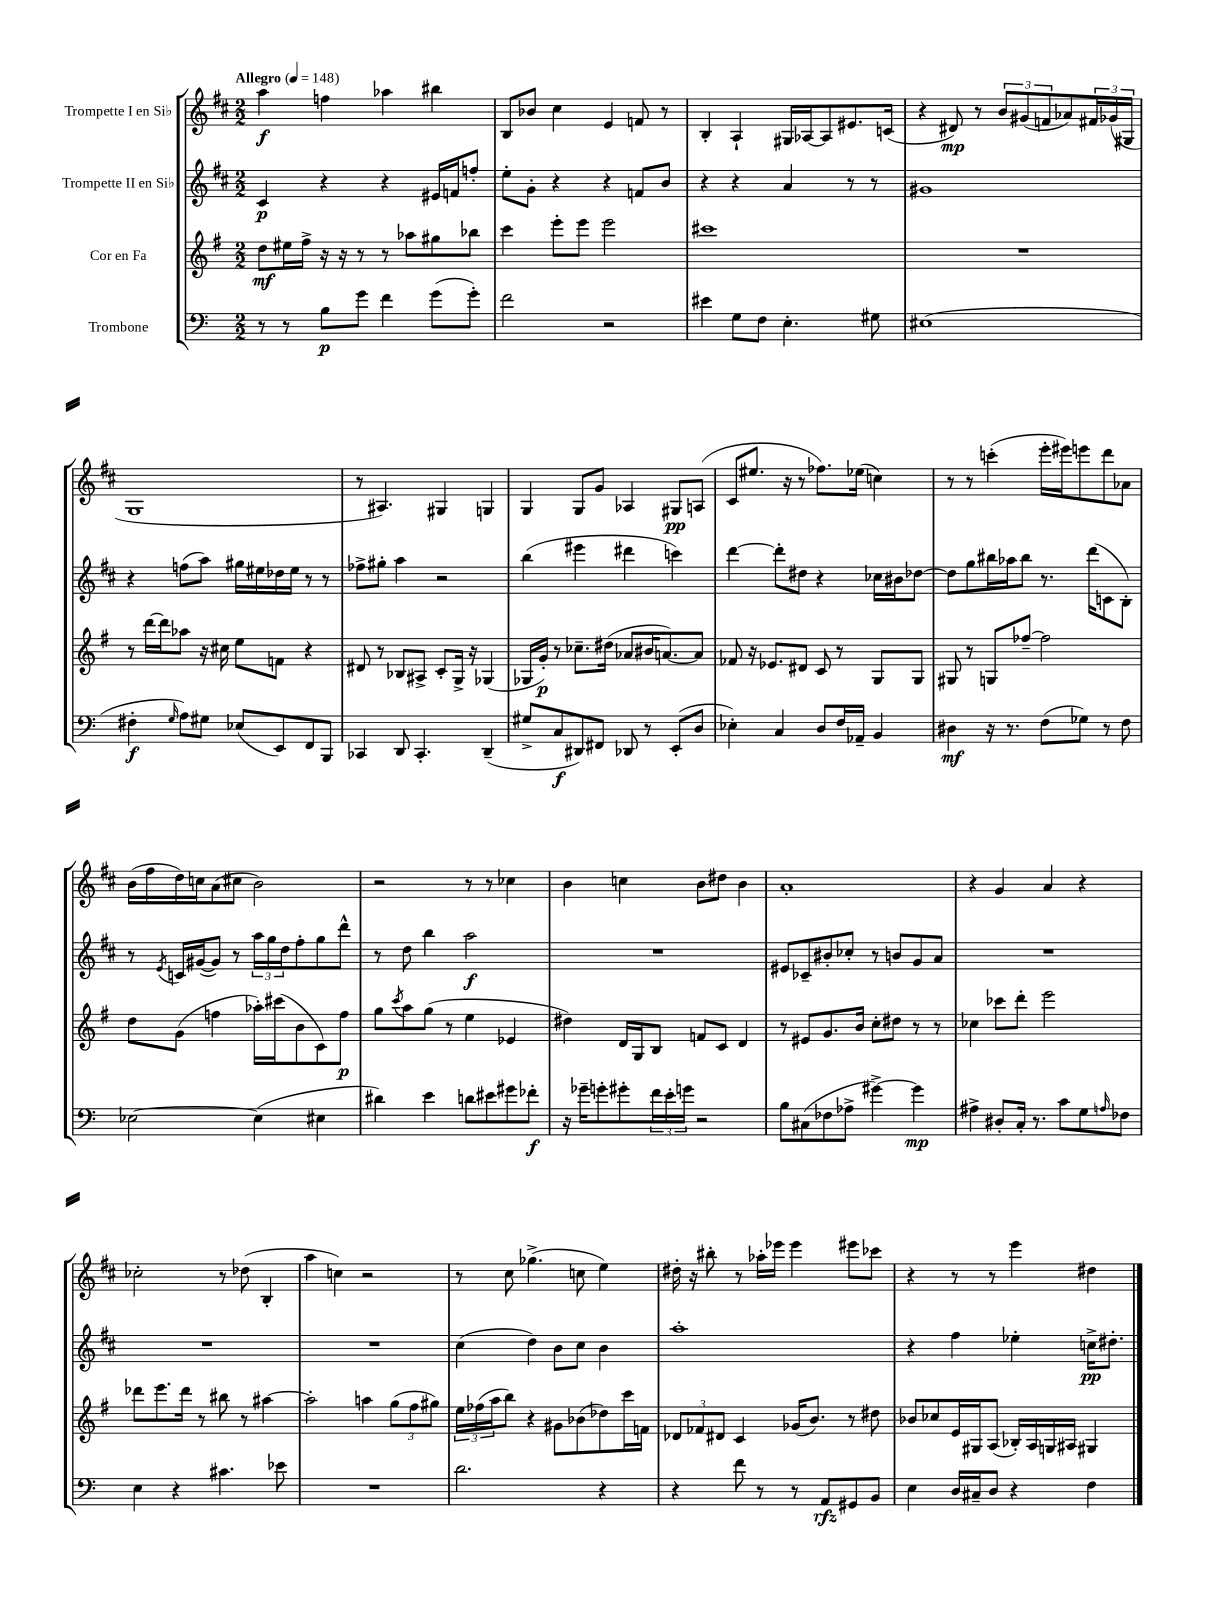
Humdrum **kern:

**kern	**dynam	**kern	**dynam	**kern	**dynam	**kern	**dynam
*part4	*part4	*part3	*part3	*part2	*part2	*part1	*part1
*staff4	*staff4	*staff3	*staff3	*staff2	*staff2	*staff1	*staff1
*I"Trombone	*	*I"Cor en Fa	*	*I"Trompette II en Si♭	*	*I"Trompette I en Si♭	*
*clefF4	*	*clefG2	*	*clefG2	*	*clefG2	*
*k[]	*	*k[f#]	*	*k[f#c#]	*	*k[f#c#]	*
*M2/2	*	*M2/2	*	*M2/2	*	*M2/2	*
*MM148	*	*MM148	*	*MM148	*	*MM148	*
=1	=1	=1	=1	=1	=1	=1	=1
!	!	!	!	!	!	!LO:TX:a:B:t=Allegro	!
8r	.	8dd\L	mf	4c#/	p	4aa\	f
8r	.	16ee#X\L	.	.	.	.	.
.	.	16ff#^\JJ	.	.	.	.	.
8B\L	p	16r	.	4r	.	4ffn\	.
.	.	16r	.	.	.	.	.
8g\J	.	8r	.	.	.	.	.
4f\	.	8r	.	4r	.	4aa-X\	.
.	.	8aa-X\L	.	.	.	.	.
(8g\L	.	8gg#X\	.	16e#X/LL	.	4bb#X\	.
.	.	.	.	16fn/J	.	.	.
8g'\J)	.	8bb-X\J	.	8ffn'/J	.	.	.
=2	=2	=2	=2	=2	=2	=2	=2
2f\	.	4ccc\	.	8ee'\L	.	8B/L	.
.	.	.	.	8g'\J	.	8b-X/J	.
.	.	8eee'\L	.	4r	.	4cc#\	.
.	.	8eee\J	.	.	.	.	.
2r	.	2eee\	.	4r	.	4e/	.
.	.	.	.	8fn/L	.	8fn/	.
.	.	.	.	8b/J	.	8r	.
=3	=3	=3	=3	=3	=3	=3	=3
4e#X\	.	1ccc#X	.	4r	.	4B'/	.
8G\L	.	.	.	4r	.	4A`/	.
8F\J	.	.	.	.	.	.	.
4.E'\	.	.	.	4a/	.	16G#X/LL	.
.	.	.	.	.	.	[16A-X/J	.
.	.	.	.	.	.	8A-/]	.
.	.	.	.	8r	.	8.e#X/	.
8G#X\	.	.	.	8r	.	.	.
.	.	.	.	.	.	(16cn/Jk	.
=4	=4	=4	=4	=4	=4	=4	=4
(1E#X	.	1r	.	1g#X	.	4r	.
.	.	.	.	.	.	8d#X/)	mp
.	.	.	.	.	.	8r	.
.	.	.	.	.	.	12b/L	.
.	.	.	.	.	.	(12g#X/	.
.	.	.	.	.	.	12fn/	.
.	.	.	.	.	.	8a-X/)	.
.	.	.	.	.	.	24f#X/L	.
.	.	.	.	.	.	(24g-X/	.
.	.	.	.	.	.	24G#X/JJ	.
!!LO:LB:g=z
=5	=5	=5	=5	=5	=5	=5	=5
4F#X'\	f	8r	.	4r	.	1G	.
.	.	[16ddd\LL	.	.	.	.	.
.	.	16ddd\J]	.	.	.	.	.
16qqG/	.	.	.	.	.	.	.
8A\L)	.	8aa-X\J	.	(8ffn\L	.	.	.
8G#X\J	.	16r	.	8aa\J)	.	.	.
.	.	16cc#X\	.	.	.	.	.
(8E-X/L	.	8ee\L	.	16gg#X\LL	.	.	.
.	.	.	.	16ee#X\	.	.	.
8EE/)	.	8fn\J	.	16dd-X\	.	.	.
.	.	.	.	16ee#\JJ	.	.	.
8FF/	.	4r	.	8r	.	.	.
8BBB/J	.	.	.	8r	.	.	.
=6	=6	=6	=6	=6	=6	=6	=6
4CC-X/	.	8d#X/	.	8ff-X^\L	.	8r	.
.	.	8r	.	8gg#X'\J	.	4.A#X/)	.
8DD/	.	8B-X/L	.	4aa\	.	.	.
4.CC-'/	.	8A#X^/J	.	.	.	.	.
.	.	8c'/L	.	2r	.	4G#X/	.
.	.	16G^/Jk	.	.	.	.	.
.	.	16r	.	.	.	.	.
(4DD~/	.	(4G-X/	.	.	.	4Gn/	.
=7	=7	=7	=7	=7	=7	=7	=7
8G#X^/L	.	16G-X/LL	.	(4bb\	.	4G/	.
.	.	16g'/JJ)	p	.	.	.	.
8C/	f	8r	.	.	.	.	.
8DD#X/)	.	8.cc-X~\L	.	4eee#X\	.	8G/L	.
8FF#X/J	.	.	.	.	.	8g/J	.
.	.	(16dd#X\Jk	.	.	.	.	.
8DD-X/	.	8a-X/L	.	4ddd#X\	.	4A-X/	.
8r	.	16b#X/K	.	.	.	.	.
.	.	[8.an/)	.	.	.	.	.
(8EE'/L	.	.	.	4cccn\)	.	8G#X/L	pp
8D/J	.	8a/J]	.	.	.	(8An/J	.
=8	=8	=8	=8	=8	=8	=8	=8
4E-X'\)	.	8f-X/	.	[4ddd\	.	8c#/L	.
.	.	16r	.	.	.	8.ee#X/J	.
.	.	8.e-X/L	.	.	.	.	.
4C/	.	.	.	8ddd'\L]	.	.	.
.	.	.	.	.	.	16r	.
.	.	8d#X/J	.	8dd#X\J	.	8r	.
8D/L	.	8c/	.	4r	.	8.ff-X\L)	.
16F/L	.	8r	.	.	.	.	.
16AA-X~/JJ	.	.	.	.	.	(16ee-X\Jk	.
4BB/	.	8G/L	.	16cc-X\LL	.	4ccn\)	.
.	.	.	.	16b#X\J	.	.	.
.	.	8G/J	.	[8dd-X\J	.	.	.
=9	=9	=9	=9	=9	=9	=9	=9
4D#X\	mf	8G#X/	.	8dd-\L]	.	8r	.
.	.	8r	.	8gg\	.	8r	.
16r	.	8Gn/L	.	16bb#X\L	.	(4cccn'\	.
8.r	.	.	.	16aa-X\J	.	.	.
.	.	[8ff-X~/J	.	8bb#\J	.	.	.
(8F\L	.	2ff-\]	.	8.r	.	16eee'\LL	.
.	.	.	.	.	.	16eee#X\J)	.
8G-X\J)	.	.	.	.	.	8eeen\	.
.	.	.	.	(16ddd\KL	.	.	.
8r	.	.	.	8cn\	.	8ddd\	.
8F\	.	.	.	8B'\J)	.	8a-X\J	.
!!LO:LB:g=z
=10	=10	=10	=10	=10	=10	=10	=10
[2E-X\	.	8dd\L	.	8r	.	(16b\LL	.
.	.	.	.	.	.	16ff#\	.
.	.	.	.	8qe/	.	.	.
.	.	(8g\J	.	16cn/LL	.	16dd\)	.
.	.	.	.	([16g#X/J	.	16ccn\J	.
.	.	4ffn\	.	8g#/J])	.	(8a\	.
.	.	.	.	8r	.	8cc#X\J	.
(4E-\]	.	16aa-X'\LL)	.	24aa\LL	.	2b\)	.
.	.	.	.	24gg\	.	.	.
.	.	(16ccc#X\J	.	.	.	.	.
.	.	.	.	24dd\J	.	.	.
.	.	8b\	.	8ff#'\	.	.	.
4E#X\	.	8c\)	.	8gg\	.	.	.
.	.	8ff\J	p	8ddd^^\J	.	.	.
=11	=11	=11	=11	=11	=11	=11	=11
4d#X\)	.	8gg\L	.	8r	.	2r	.
.	.	8qccc/	.	.	.	.	.
.	.	8aa\	.	8dd\	.	.	.
4e\	.	(8gg\J	.	4bb\	.	.	.
.	.	8r	.	.	.	.	.
8dn\L	.	4ee\	.	2aa\	f	8r	.
8e#X\	.	.	.	.	.	8r	.
8g#X\	.	4e-X/	.	.	.	4cc-X\	.
8f-X'\J	f	.	.	.	.	.	.
=12	=12	=12	=12	=12	=12	=12	=12
16r	.	4dd#X\)	.	1r	.	4b\	.
16g-X~\KL	.	.	.	.	.	.	.
8gn'\	.	.	.	.	.	.	.
8g#X'\	.	16d/LL	.	.	.	4ccn\	.
.	.	16G/J	.	.	.	.	.
24f\L	.	8B/J	.	.	.	.	.
24e'\	.	.	.	.	.	.	.
24gn\JJ	.	.	.	.	.	.	.
2r	.	8fn/L	.	.	.	8b\L	.
.	.	8c/J	.	.	.	8dd#X\J	.
.	.	4d/	.	.	.	4b\	.
=13	=13	=13	=13	=13	=13	=13	=13
8B\L	.	8r	.	8e#X/L	.	1a'	.
(8C#X\	.	8e#X/L	.	8c-X~/	.	.	.
8F-X\	.	8.g/	.	8b#X'/	.	.	.
8A-X^\J	.	.	.	8cc-X'/J	.	.	.
.	.	16b/Jk	.	.	.	.	.
[4g#X^\)	.	8cc'\L	.	8r	.	.	.
.	.	8dd#X\J	.	8bn/L	.	.	.
4g#\]	mp	8r	.	8g/	.	.	.
.	.	8r	.	8a/J	.	.	.
=14	=14	=14	=14	=14	=14	=14	=14
4A#X^\	.	4cc-X\	.	1r	.	4r	.
8D#X'/L	.	8ccc-X\L	.	.	.	4g/	.
16C'/Jk	.	8ddd'\J	.	.	.	.	.
8.r	.	.	.	.	.	.	.
.	.	2eee\	.	.	.	4a/	.
8c\L	.	.	.	.	.	.	.
8G\	.	.	.	.	.	4r	.
16qqAn/	.	.	.	.	.	.	.
8F-X\J	.	.	.	.	.	.	.
!!LO:LB:g=z
=15	=15	=15	=15	=15	=15	=15	=15
4E\	.	8ddd-X\L	.	1r	.	2cc-X'\	.
.	.	8.eee\	.	.	.	.	.
4r	.	.	.	.	.	.	.
.	.	16ddd-\Jk	.	.	.	.	.
.	.	8r	.	.	.	.	.
4.c#X\	.	8bb#X\	.	.	.	8r	.
.	.	8r	.	.	.	(8dd-X\	.
.	.	[4aa#X\	.	.	.	4B'/	.
8e-X\	.	.	.	.	.	.	.
=16	=16	=16	=16	=16	=16	=16	=16
1r	.	2aa#'\]	.	1r	.	4aa\	.
.	.	.	.	.	.	4ccn\)	.
.	.	4aan\	.	.	.	2r	.
.	.	(12gg\L	.	.	.	.	.
.	.	12ff#\	.	.	.	.	.
.	.	12gg#X\J)	.	.	.	.	.
=17	=17	=17	=17	=17	=17	=17	=17
2.d\	.	24ee\LL	.	(4cc#\	.	8r	.
.	.	(24ff-X\	.	.	.	.	.
.	.	24aa\J	.	.	.	.	.
.	.	8bb\J)	.	.	.	8cc#\	.
.	.	4r	.	4dd\)	.	(4.gg-X^\	.
.	.	8g#X\L	.	8b\L	.	.	.
.	.	(8b-X\	.	8cc#\J	.	8ccn\	.
4r	.	8dd-X\)	.	4b\	.	4ee\)	.
.	.	16ccc\L	.	.	.	.	.
.	.	16fn\JJ	.	.	.	.	.
=18	=18	=18	=18	=18	=18	=18	=18
4r	.	12d-X/L	.	1aa'	.	16dd#X'\	.
.	.	.	.	.	.	16r	.
.	.	12f-X/	.	.	.	.	.
.	.	.	.	.	.	8bb#X'\	.
.	.	12d#X/J	.	.	.	.	.
8f\	.	4c/	.	.	.	8r	.
8r	.	.	.	.	.	16aa-X'\LL	.
.	.	.	.	.	.	16eee-X\JJ	.
8r	.	(16g-X/KL	.	.	.	4eee-\	.
.	.	8.b/J)	.	.	.	.	.
8AA/L	rfz	.	.	.	.	.	.
8GG#X/	.	8r	.	.	.	8eee#X\L	.
8BB/J	.	8dd#X\	.	.	.	8ccc-X\J	.
=19	=19	=19	=19	=19	=19	=19	=19
4E\	.	8b-X/L	.	4r	.	4r	.
.	.	8cc-X/	.	.	.	.	.
16D/LL	.	16e/L	.	4ff#\	.	8r	.
16C#X~/J	.	16G#X/J	.	.	.	.	.
8D/J	.	(8A/J	.	.	.	8r	.
4r	.	16B-X'/LL)	.	4ee-X'\	.	4eee\	.
.	.	16A/	.	.	.	.	.
.	.	16Gn/	.	.	.	.	.
.	.	16A#X/JJ	.	.	.	.	.
4F\	.	4G#X/	.	16ccn^\KL	pp	4dd#X\	.
.	.	.	.	8.dd#X'\J	.	.	.
==	==	==	==	==	==	==	==
*-	*-	*-	*-	*-	*-	*-	*-
